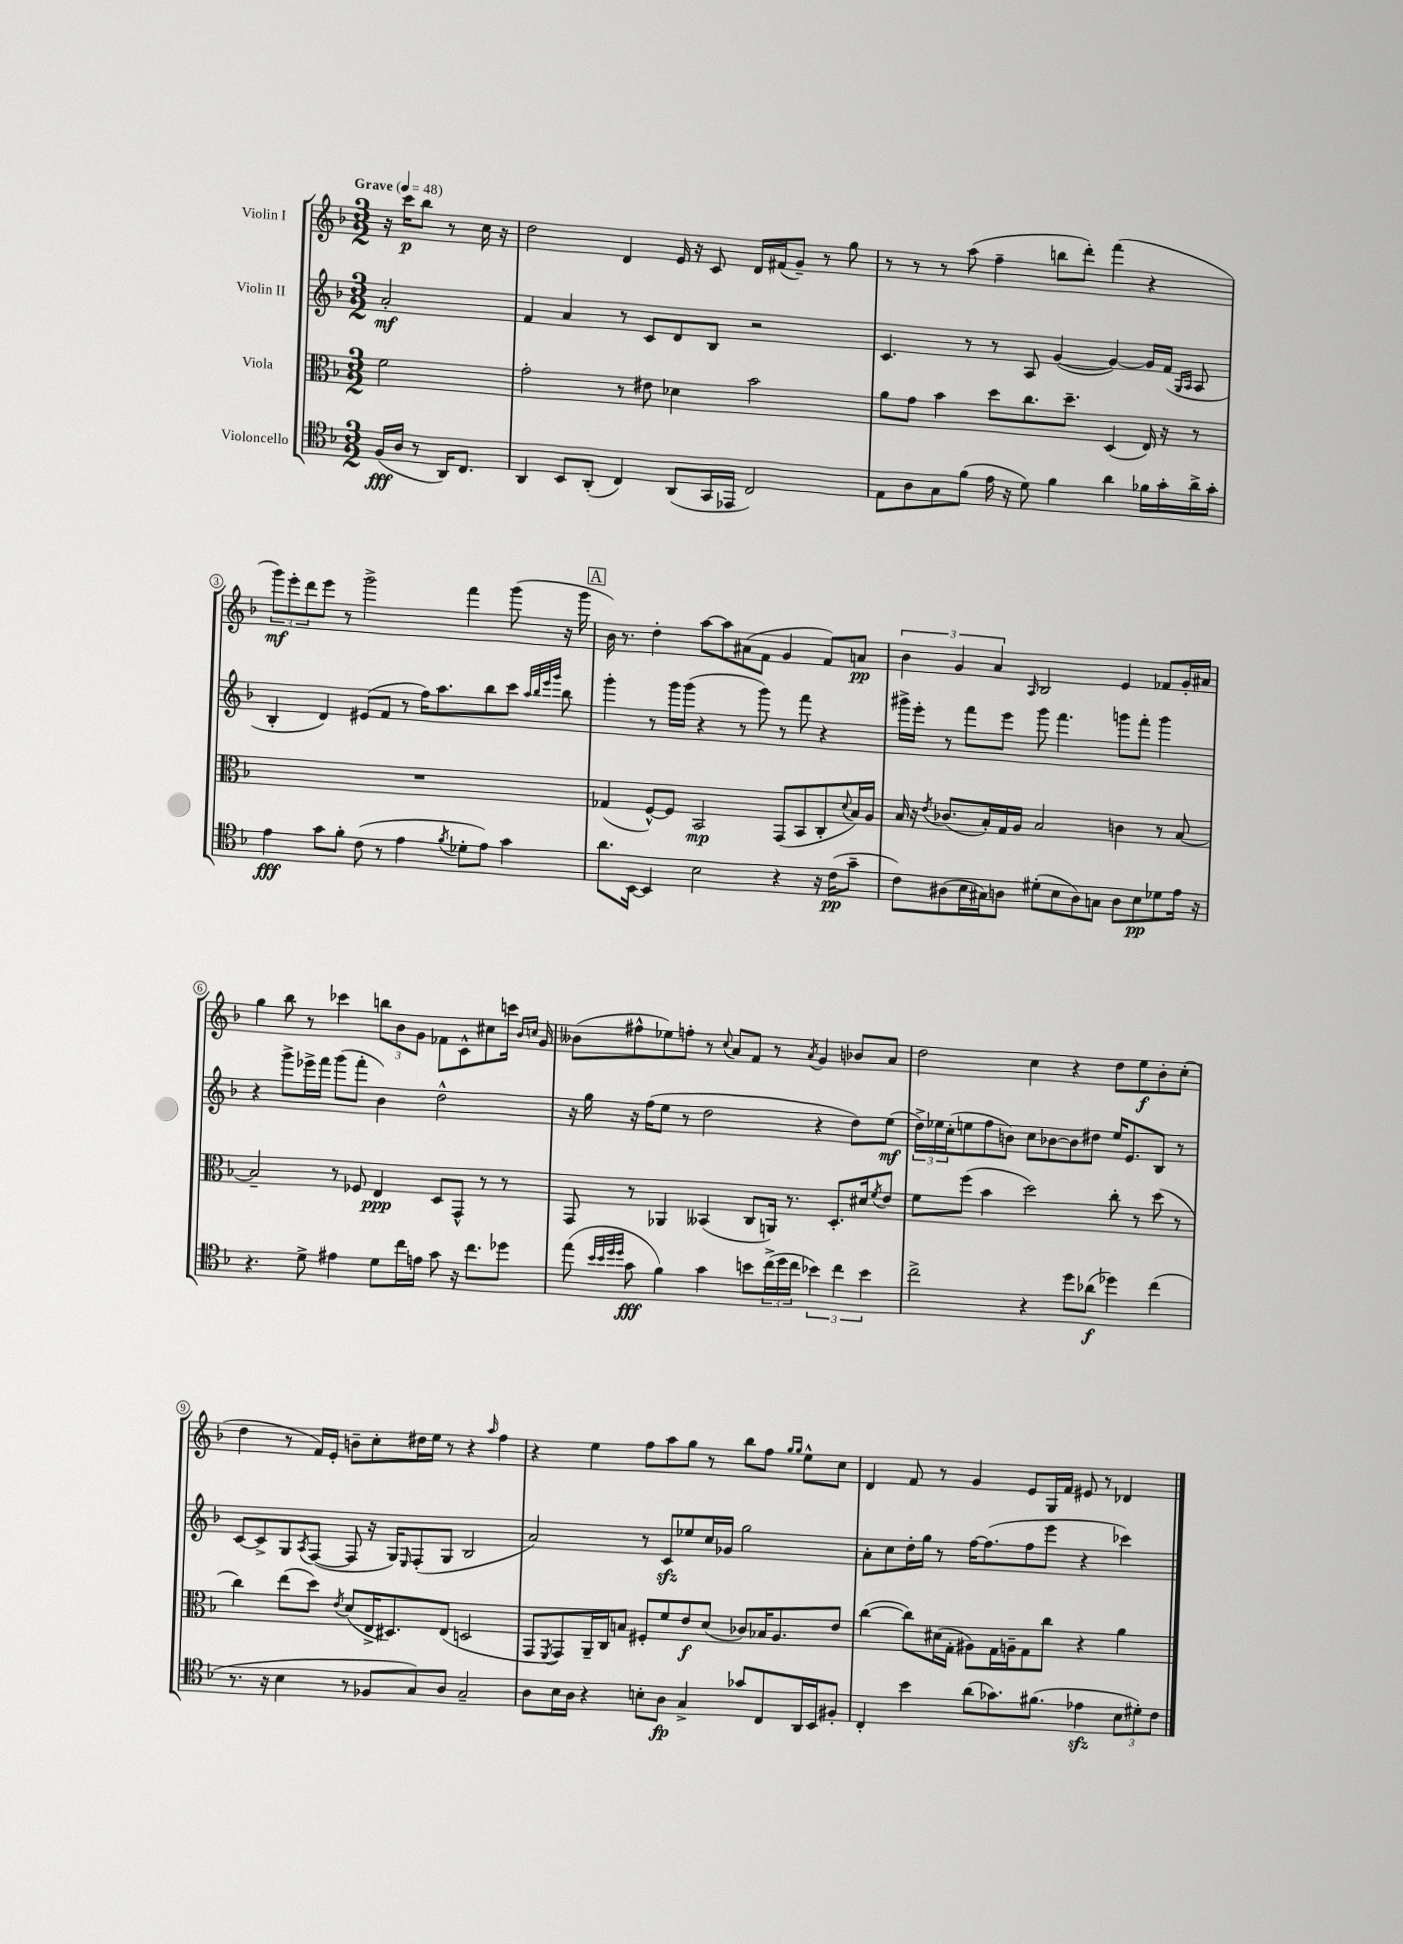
<<
\new StaffGroup <<
\new Staff = "s0" \with { instrumentName = "Violin I" } {
    \clef treble \key f \major \numericTimeSignature \time 3/2 \partial 2 \tempo "Grave" 4 = 48
    r16 c'''16\p bes''8 r8 c''16 r16 |
    d''2 d'4 e'16 r16 c'8 d'16 fis'16( g'8--) r8 g''8 |
    r8 r8 r8 a''8( f''4-- b''8 d'''8-.) f'''4( r4 |
    \tuplet 3/2 { g'''8\mf) e'''8-. d'''8 } e'''8 r8 g'''2-> f'''4 g'''8( r16 g'''16 |
    \mark \markup { \box "A" } bes'16) r8. d''4-. a''8~ a''8 ais'8( f'8 g'4 f'8) a'8\pp |
    \tuplet 3/2 { bes'4 g'4 a'4 } \grace { a16 } bes2 e'4 fes'8 g'16-. ais'16 |
    g''4 bes''8 r8 ces'''4 \tuplet 3/2 { b''8 bes'8 g'8 } fes'8 c'8-^ cis''8 c'''16 \grace { bes'16 c''16 } g'16 |
    beses'8( fis''8-^ ees''8) f''8-. r8 \appoggiatura { c''8 } a'8 f'8 r8 \acciaccatura { a'8 } g'4 bes'8 a'8 |
    d''2 c''4 r4 d''8 e''8\f bes'8-. c''8-.( |
    d''4 r8 f'16) e'16-. b'8-- c''8-. dis''16 e''16 r8 r4 \grace { a''16 } f''4 |
    r4 e''4 f''8 a''8 g''8 r8 bes''8 f''8 \grace { g''16 g''16 } e''8-^ c''8 |
    d'4 f'8 r8 g'4 e'8 g16 f'16 eis'8 r8 des'4 \bar "|." |
}
\new Staff = "s1" \with { instrumentName = "Violin II" } {
    \clef treble \key f \major \numericTimeSignature \time 3/2 \partial 2
    a'2-.\mf |
    f'4 a'4 r8 c'8 d'8 bes8 r2 |
    c'4. r8 r8 a8 g'4~( g'4~) g'16 f'16( \grace { g16 a16 } a8 |
    bes4-. d'4) eis'8( f'8 r8 f''16) a''8. bes''8 c'''8 \grace { a''32 bes''32 e'''32 g'''32 } bes''8 |
    \mark \markup { \box "A" } g'''4-. r8 g'''16 g'''16( r4 r8 g'''8) r8 f'''8 r4 |
    gis'''16-> e'''16-. r8 f'''8 e'''8 gis'''8 f'''4. g'''8 f'''8-. g'''4 |
    r4 g'''8-> ees'''16-> f'''16 g'''8( f'''8-. bes'4) d''2-^ |
    r16 g''16 r16 f''16( e''8 r8 d''2 r4 d''8) e''8\mf( |
    \tuplet 3/2 { d''16->) ees''16 c''16-.( } e''8 f''8 b'8) c''8 bes'8~ bes'8 dis''8 e''16 e'8. bes8 r8 |
    c'8~ c'8-> g8 \acciaccatura { a8 } f8~( f8 r16 g16) \grace { e16 } f8-.( g8 bes2 |
    a'2) r8 c'8\sfz ees''8 c''16 ges'16 g''2 |
    a'8-. c''8 d''16-. g''16 r8 f''16~ f''8.( f''8 e'''8 r4 ces'''4) \bar "|." |
}
\new Staff = "s2" \with { instrumentName = "Viola" } {
    \clef alto \key f \major \numericTimeSignature \time 3/2 \partial 2
    f'2 |
    g'2-. r8 eis'8 des'4 bes'2 |
    a'8 g'8 bes'4 d''8 c''8. d''8.-- d4( e16) r16 r8 |
    R1. |
    \mark \markup { \box "A" } ges4( f8~-^) f8 bes,2\mp g,8( bes,8 c8-. \appoggiatura { d'8 } bes16) a16 |
    bes16 r16 \acciaccatura { e'8 } ces'8.( bes16-.) g16 a16 bes2 c'4 r8 bes8~ |
    bes2-- r8 fes8 e4\ppp d8 g,8-^ r8 r8 |
    g,8 r8 aes,4 beses,4( c8 a,16) r8. d8.-. dis'16 \acciaccatura { f'8 } e'8 |
    f'8 f''8( bes'4 d''2) c''8-. r8 d''8( r8 |
    c''4) e''8( d''8) \acciaccatura { e'8 } d'8( e16-> dis8.) e8( d2 |
    g,8 \acciaccatura { f,8 } g,8) a,16-- c16 b8 fis8-. f'8 e'8\f d'8( ces'8) bes16 a8. e'8 |
    c''4~( c''8) dis'16( g16-. ais8) g16 a16-- g8 c''8 r4 a'4 \bar "|." |
}
\new Staff = "s3" \with { instrumentName = "Violoncello" } {
    \clef tenor \key f \major \numericTimeSignature \time 3/2 \partial 2
    f16\fff( a16 r8 a,16) c8. |
    a,4 bes,8 a,8-.( c4) a,8( g,16 ees,16 c2) |
    e8 a8 g8 f'8( e'16 r16 d'8) f'4 a'4 fes'16 g'16-. a'16-> g'16-. |
    e'4\fff g'8 f'8-. c'8( r8 e'4 \acciaccatura { f'8 } des'8-. e'8) g'4 |
    \mark \markup { \box "A" } a'8. bes,16~ bes,4 bes2 r4 r16 c'16\pp( g'8-- |
    c'8) ais8( bes16 gis16) a8 dis'8-.( bes8 a8) g8 a8 bes8\pp des'8 e'16 r16 |
    r4. d'8-> eis'4 d'8 c''16 e'16 g'8 r16 c''8. des''8 |
    e''8( \grace { bes'32 bes'32 d''32 d''32 } g'8\fff f'4) g'4 b'8 \tuplet 3/2 { c''16->( d''16 c''16 } \tuplet 3/2 { bes'4) c''4 bes'4 } |
    c''2-> r4 d''8 aes'8\f( des''4) c''4( |
    r8. r16 bes4 r8 fes8 g8) a8 g2-- |
    a8 bes16 a16 r4 b8-. a8\fp g4-> ges'8 c8 a,16 bes,16 fis8-. |
    c4-. bes'4 a'8( ges'8.) fis'8.( ees'4\sfz \tuplet 3/2 { bes8 dis'8-.) c'8 } \bar "|." |
}
>>
>>
\layout { \context { \Score \override BarNumber.stencil = #(make-stencil-circler 0.1 0.3 ly:text-interface::print) } }
